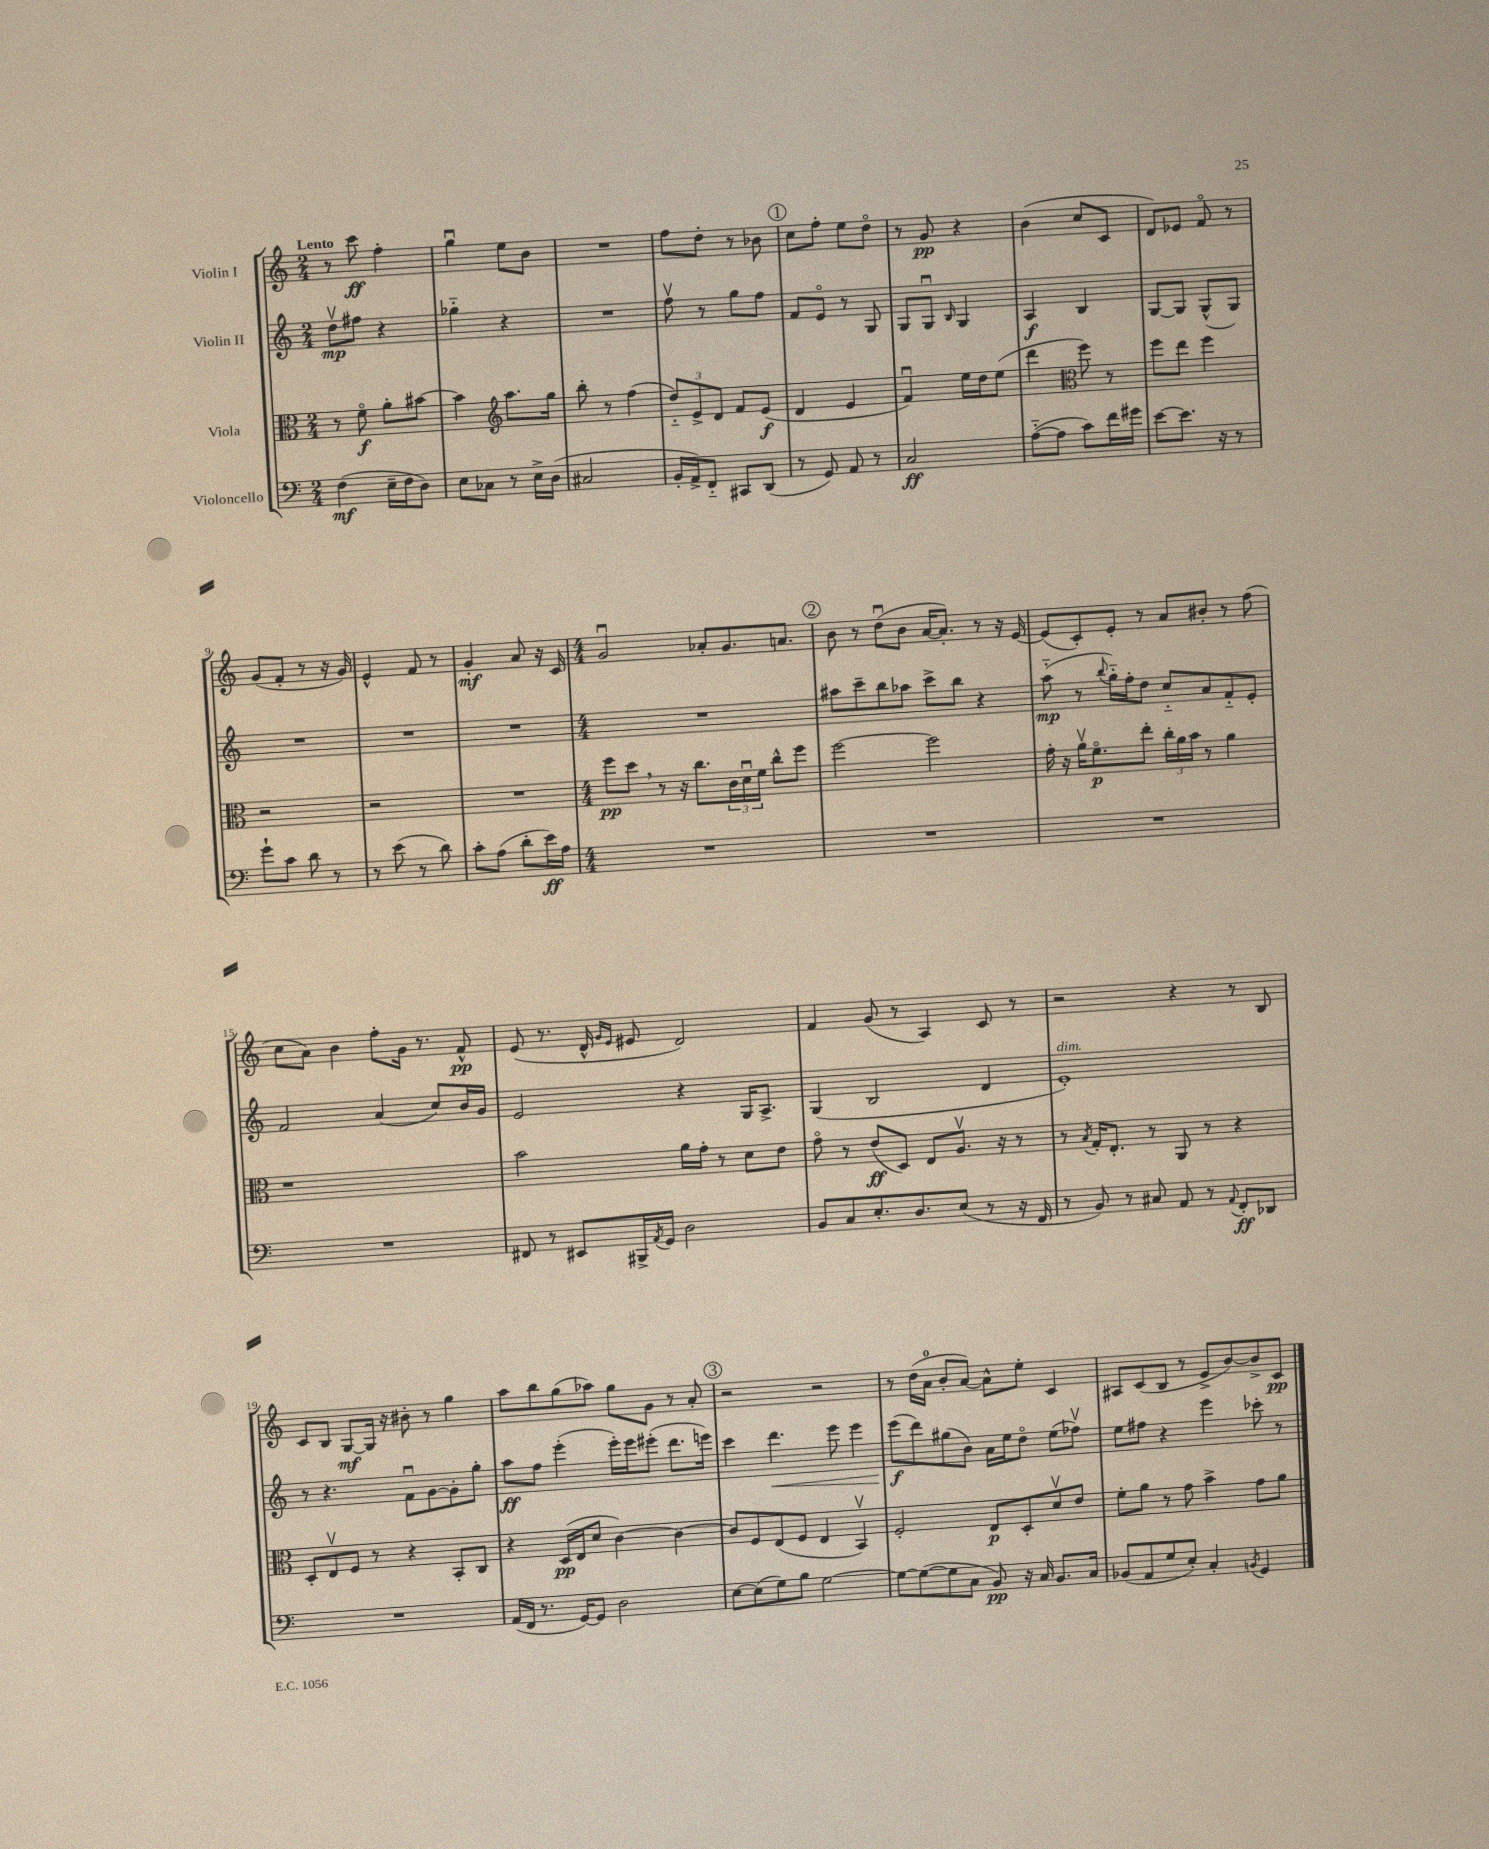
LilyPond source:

<<
\new StaffGroup <<
\new Staff = "s0" \with { instrumentName = "Violin I" } {
    \clef treble \key c \major \numericTimeSignature \time 2/4 \tempo "Lento"
    r8 c'''8\ff f''4-. |
    g''4\downbow e''8 b'8 |
    R2 |
    f''8 d''8-. r8 bes'8 |
    \mark \markup { \circle "1" } c''8 f''8-. e''8 d''8\flageolet |
    r8 g'8\pp r4 |
    b'4( c''8 c'8 |
    d'8) ees'8 f'8\flageolet r8 |
    g'8( f'8-. r8 r16 g'16) |
    e'4-^ f'8 r8 |
    g'4-.\mf a'8 r16 c'16 |
    \numericTimeSignature \time 4/4 g'2\downbow aes'8-. g'8. a'8. |
    \mark \markup { \circle "2" } b'8 r8 d''8\downbow( b'8 a'16~ a'8.-.) r8 r16 e'16~ |
    e'8( c'8-.) e'8-. r8 a'8 bis'8-. r8 f''8( |
    c''8 a'8) b'4 f''8-. g'16 r8. f'8-^\pp |
    e'8( r8. d'16-^ \grace { g'16 e'16 } eis'8 d'2) |
    f'4 g'8( r8 a4) c'8 r8 |
    r2 r4 r8 b8 |
    c'8 b8 g8~\mf g16 r16 bis'8-. r8 g''4 |
    a''8 b''8 g''8( aes''8) g''8 g'8 r8 a'8-. |
    \mark \markup { \circle "3" } r2 r2 |
    r8 d''16( a'16-0 b'8-. a'8~) a'8-^ e''8-. c'4 |
    ais8 c'8( b8 r8 e'8-> b'8~) b'8-> c'8\pp \bar "|." |
}
\new Staff = "s1" \with { instrumentName = "Violin II" } {
    \clef treble \key c \major \numericTimeSignature \time 2/4
    d''8\upbow\mp fis''8 r4 |
    ges''4-_ r4 |
    R2 |
    f''8\upbow r8 g''8 f''8 |
    \mark \markup { \circle "1" } f'8 e'8\flageolet r8 g8 |
    g8 g8\downbow \grace { b16 } g4 |
    a4\f b4 |
    g8~ g8 g8-^( g8) |
    R2 |
    R2 |
    R2 |
    \numericTimeSignature \time 4/4 R1 |
    \mark \markup { \circle "2" } ais''8 c'''8-- b''8 aes''8 c'''8-> b''8 r4 |
    a''8-_\mp( r8 \appoggiatura { b''8 } g''16-_) f''16-. d''8 c''8-_ a'8 f'8-_ e'8-. |
    f'2 a'4( c''8) b'16 g'16 |
    e'2 r4 g16 a8.-> |
    g4( b2 d'4 |
    e'1-.^\markup { \italic "dim." }) |
    r8 r4. f'8\downbow g'8~ g'8-. g''8-. |
    a''8\ff f''8 e'''4-.( e'''16-.) e'''16 eis'''8-.( d'''8. e'''16) |
    \mark \markup { \circle "3" } c'''4 d'''4.\< e'''8 e'''4 |
    e'''8\f\!( d'''8) gis''8( b'8) a'16 e''16 d''8\flageolet e''8( fes''8\upbow) |
    e''8 fis''8 r4 e'''4 ces'''8-. r8 \bar "|." |
}
\new Staff = "s2" \with { instrumentName = "Viola" } {
    \clef alto \key c \major \numericTimeSignature \time 2/4
    r8 f'8\flageolet\f a'8-. bis'8~ |
    bis'4 \clef treble a''8. g''16 |
    b''8-. r8 f''4( |
    \tuplet 3/2 { d''8-_) e'8-> d'8 } f'8 e'8\f( |
    \mark \markup { \circle "1" } d'4 e'4 |
    f'4\downbow) e''16 d''16 e''8( |
    d'''4 \clef alto f''8) r8 |
    f''8 e''8 f''4 |
    r2 |
    r2 |
    R2 |
    \numericTimeSignature \time 4/4 f''8\pp d''8 \breathe r8 r16 c''8. \tuplet 3/2 { c'16 d'16\downbow f'16 } c''8-^ f''8 |
    \mark \markup { \circle "2" } f''2~ f''2 |
    g'16-. r16 a'16\upbow f'8.\flageolet\p e''8-. \tuplet 3/2 { c''16-. a'16 b'16 } r8 a'4 |
    r1 |
    b'2 a'16 g'16-. r8 d'8 e'8 |
    g'8\flageolet r8 e'8\ff( d8) e8 a8.\upbow r16 r8 |
    r8 \acciaccatura { b8 } g16-. e8.-. r8 a,8 r8 r4 |
    d8-. e8\upbow f8 r8 r4 b,8-. c8 |
    r4 d16\pp( e16 d'8 c'4~) c'4~ |
    \mark \markup { \circle "3" } c'8 f8 e8( f8 e4 b,4\upbow) |
    f2-. e8\p d8-. d'8\upbow e'8 |
    f'8-. a'8 r8 g'8 b'4-> g'8 a'8 \bar "|." |
}
\new Staff = "s3" \with { instrumentName = "Violoncello" } {
    \clef bass \key c \major \numericTimeSignature \time 2/4
    f4\mf( e16-- f16 d8) |
    e8 ces8 r8 e16-> d16( |
    cis2 |
    b,16-. a,16->) f,8-_ cis,8 d,8( |
    \mark \markup { \circle "1" } r8 g,8) a,8 r8 |
    c2\ff |
    a8~-_( a8 c'8) f'16 gis'16 |
    e'8~ e'8. r16 r8 |
    g'8-! c'8 d'8 r8 |
    r8 e'8( r8 d'8) |
    c'8-. a8( d'8-. e'16\ff) a16 |
    \numericTimeSignature \time 4/4 R1 |
    \mark \markup { \circle "2" } R1 |
    R1 |
    R1 |
    fis,8 r8 eis,8 bis,,16-> \acciaccatura { a,8 } g,16 d2 |
    b,8 c8 e8.-. d8. e8( r8 r16 f,16 |
    r8 b,8) r8 cis8 a,8 r8 \appoggiatura { a,8 } f,8-.\ff des,8 |
    R1 |
    a,16( f,16 r8. g,16~) g,8 d2 |
    \mark \markup { \circle "3" } e8~ e8( g8) b8 g2~ |
    g8~ g8~( g8 c8 b,8\pp) r16 c16 b,8. c16 |
    bes,8( a,8 g8 e8-.) c4-. \acciaccatura { b,8 } g,4 \bar "|." |
}
>>
>>
